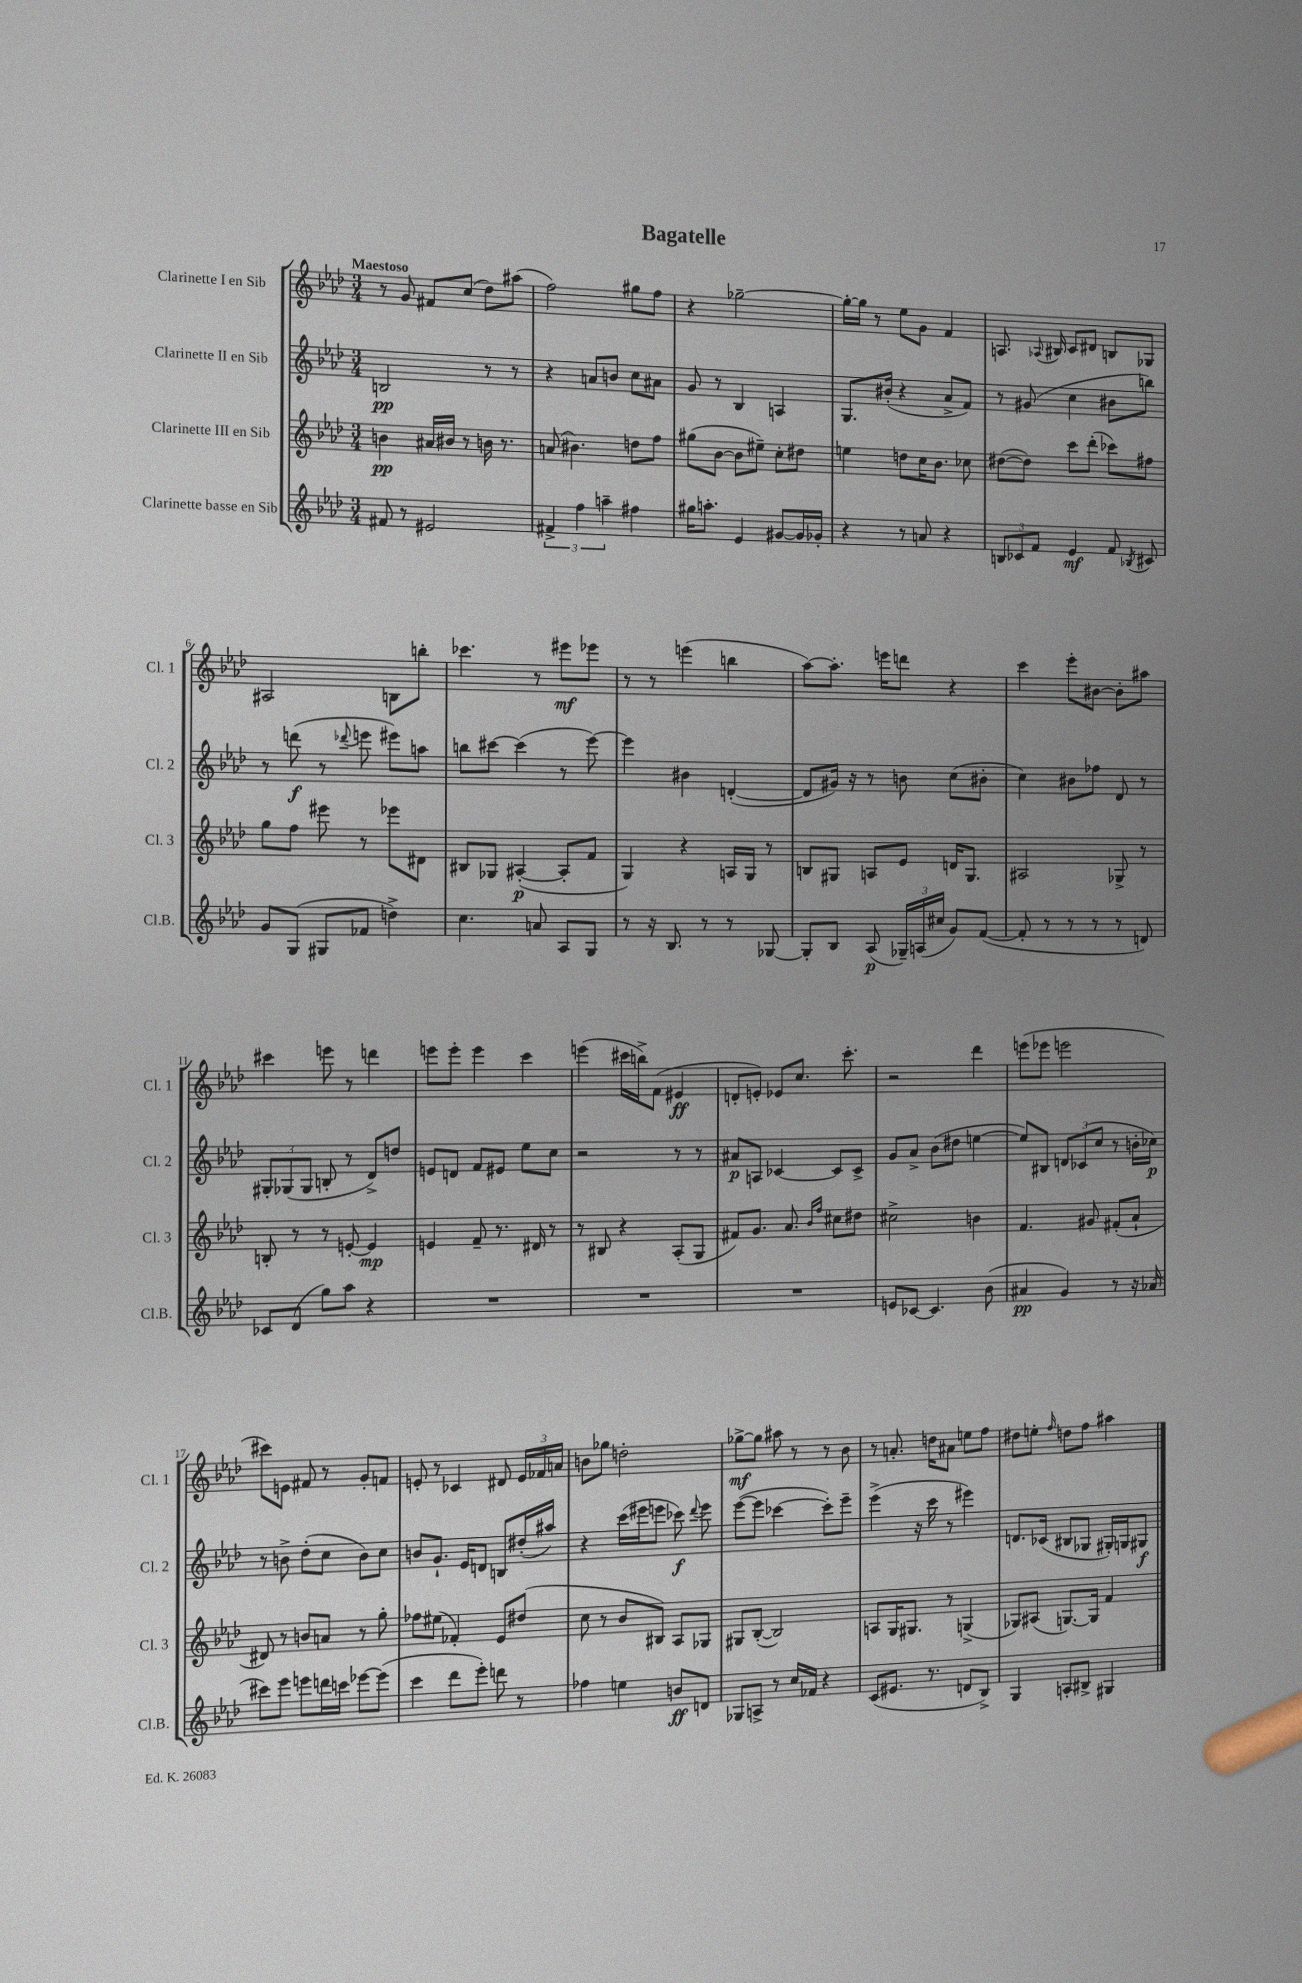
\header { title = "Bagatelle" }
<<
\new StaffGroup <<
\new Staff = "s0" \with { instrumentName = "Clarinette I en Sib" shortInstrumentName = "Cl. 1" } {
    \clef treble \key aes \major \numericTimeSignature \time 3/4 \tempo "Maestoso"
    \autoBeamOff r8 g'8 fis'8[ c''8]( des''8[) ais''8]( |
    f''2) gis''8[ f''8] |
    r4 ges''2~-- |
    ges''16[~-. ges''16] r8 ees''8[ g'8] f'4 |
    a8. \appoggiatura { aes8 } bis16 c'8[ dis'8] b8[ ges8] |
    ais2 b8[ b''8]-. |
    ces'''4. r8 eis'''8[\mf ees'''8] |
    r8 r8 e'''4( b''4 |
    aes''8[~) aes''8.]-. e'''16[ d'''8] r4 |
    c'''4 ees'''8[-. bis'8]~ bis'8[-. ais''8] |
    cis'''4 e'''8 r8 d'''4 |
    e'''8[ e'''8]-. e'''4 c'''4 |
    e'''4( cis'''16[ b''16->) f'8]( eis'4\ff |
    d'8[-. e'8]-.) ees'8[ c''8.] c'''8.-. |
    r2 des'''4 |
    e'''8[( ees'''8] e'''2 |
    cis'''8[) e'8] fis'8 r8 g'8[-. f'8] |
    e'8-. r8 ces'4 dis'8 \tuplet 3/2 { e'16[ fes'16 a'16] } |
    b'8[ ges''8] d''2-. |
    ges''8[~->\mf ges''8] ais''8 r8 r8 bes'8 |
    r8 a'8.-. d''16[ ais'8] e''8[ f''8] |
    dis''8[ e''8]-. \grace { f''16 } d''8[ f''8] ais''4 \bar "|." |
}
\new Staff = "s1" \with { instrumentName = "Clarinette II en Sib" shortInstrumentName = "Cl. 2" } {
    \clef treble \key aes \major \numericTimeSignature \time 3/4
    \autoBeamOff b2\pp r8 r8 |
    r4 a'8[ b'8] c''8[ ais'8] |
    g'8 r8 bes4 a4 |
    g8.[ bis'16]-.( r4 aes'8[-> f'8]) |
    r8 gis'8( c''4 bis'8[ b''8]) |
    r8 d'''8\f( r8 \appoggiatura { des'''8 } e'''8 eis'''8[) a''8] |
    b''8[ cis'''8]~ cis'''4( r8 ees'''8~) |
    ees'''4 bis'4 d'4~-.( |
    d'8[ gis'16]) r16 r8 b'8 c''8[( bis'8]-. |
    c''4) bis'8[ fes''8] des'8 r8 |
    \tuplet 3/2 { gis8[-. ges8( ges8] } b8-. r8 des'8[->) d''8] |
    e'8[ d'8] f'8[ eis'8] ees''8[ c''8] |
    r2 r8 r8 |
    ais'8[\p a8] ces'4~ ces'8[ ces'8]-> |
    g'8[ aes'8]-> bes'8[( dis''8] e''4~ |
    e''8[) bis8] \tuplet 3/2 { d'8[ ces'8( c''8] } r8 b'16[-. ces''16]\p) |
    r8 b'8-> des''8[-.( c''8] b'8[) c''8] |
    b'8[ g'8.]-! ees'16[ d'8] b8[ dis''16-.( ais''16]) |
    r4 c'''16[( eis'''16 e'''8] ces'''8\f) \appoggiatura { des'''8 } e'''8 |
    ees'''8[~( ees'''8] ces'''4~ ces'''8[-.) ees'''8]-- |
    ees'''4->( r16 c'''16 r8 eis'''4) |
    d'8.[ ces'16]( bis8[ ges8] gis16[-.) g16 gis8]\f \bar "|." |
}
\new Staff = "s2" \with { instrumentName = "Clarinette III en Sib" shortInstrumentName = "Cl. 3" } {
    \clef treble \key aes \major \numericTimeSignature \time 3/4
    \autoBeamOff b'4\pp ais'16[ bis'16] r8 b'16 r8. |
    a'8( bis'4.) d''8[ f''8] |
    gis''8[( bes'8]~ bes'8[ eis''8]--) c''8[-. dis''8] |
    e''4 d''8[ c''16 bes'8.] ces''8 |
    dis''8[~( dis''8]) c'''8[ des'''8]-.( ces'''8[) fis''8] |
    g''8[ f''8] eis'''8 r8 ees'''8[ dis'8] |
    bis8[ ges8] ais4~-.\p( ais8[-. f'8] |
    g4) r4 a16[ g16] r8 |
    b8[ gis8] a8[ ees'8] d'16[ gis8.] |
    ais2 ges8-> r8 |
    b8-. r8 r8 e'8~-. e'4\mp |
    e'4 f'8-- r8. dis'16 r8 |
    r8 bis8 r4 aes8[-.( g8] |
    fis'8[) g'8.] aes'8. \grace { bes'16[ f''16] } cis''8[ dis''8] |
    cis''2-> b'4 |
    f'4. gis'8 fis'8[-.( aes'8]-! |
    dis'8) r8 b'8[ a'8] r8 g''8-. |
    fes''8[ eis''8]( fes'4-.) ees'8[ dis''8]( |
    c''8 r8 bes'8[ bis8]) aes8[ ges8] |
    gis8[ bes8]~-.( bes2) |
    a8[ g16 gis8.] r8 g4->( |
    ges8[) ais8]( g8.[~) g16] f'4 \bar "|." |
}
\new Staff = "s3" \with { instrumentName = "Clarinette basse en Sib" shortInstrumentName = "Cl.B." } {
    \clef treble \key aes \major \numericTimeSignature \time 3/4
    \autoBeamOff fis'8 r8 eis'2 |
    \tuplet 3/2 { fis'4-> f''4 a''4-- } fis''4 |
    gis''16[ a''8.]-. ees'4 gis'8[~ gis'16 ges'16]-. |
    r4 r8 a'8 r4 |
    \tuplet 3/2 { b8[ ces'8 f'8] } ees'4\mf f'8 \acciaccatura { bes8 } cis'8 |
    g'8[ g8]( gis8[ fes'8] d''4->) |
    c''4. a'8 aes8[ g8] |
    r8 r16 bes8. r8 r8 ges8~ |
    ges8[-. bes8] aes8\p( \tuplet 3/2 { ges16[--) a16( cis''16] } g'8[) f'8]~( |
    f'8-. r8 r8 r8 r8 d'8) |
    ces'8[ des'8]( g''8[) aes''8] r4 |
    R2. |
    R2. |
    R2. |
    e'8[ ces'8]~ ces'4. bes'8( |
    ais'4\pp g'4) r8 r16 aes'16( |
    cis'''8[) ees'''8] e'''8[ d'''16 c'''16] ees'''8[~ ees'''8]( |
    c'''4 des'''8[ ees'''8]-.) d'''8 r8 |
    fes''4 e''4 b'8[\ff d'8] |
    ges8[ a8]-> r8 c''16[ fes'16] r4 |
    c'8[( eis'8.] r8. d'8[ bes8]->) |
    g4 a8[-. bis8]-> gis4 \bar "|." |
}
>>
>>
